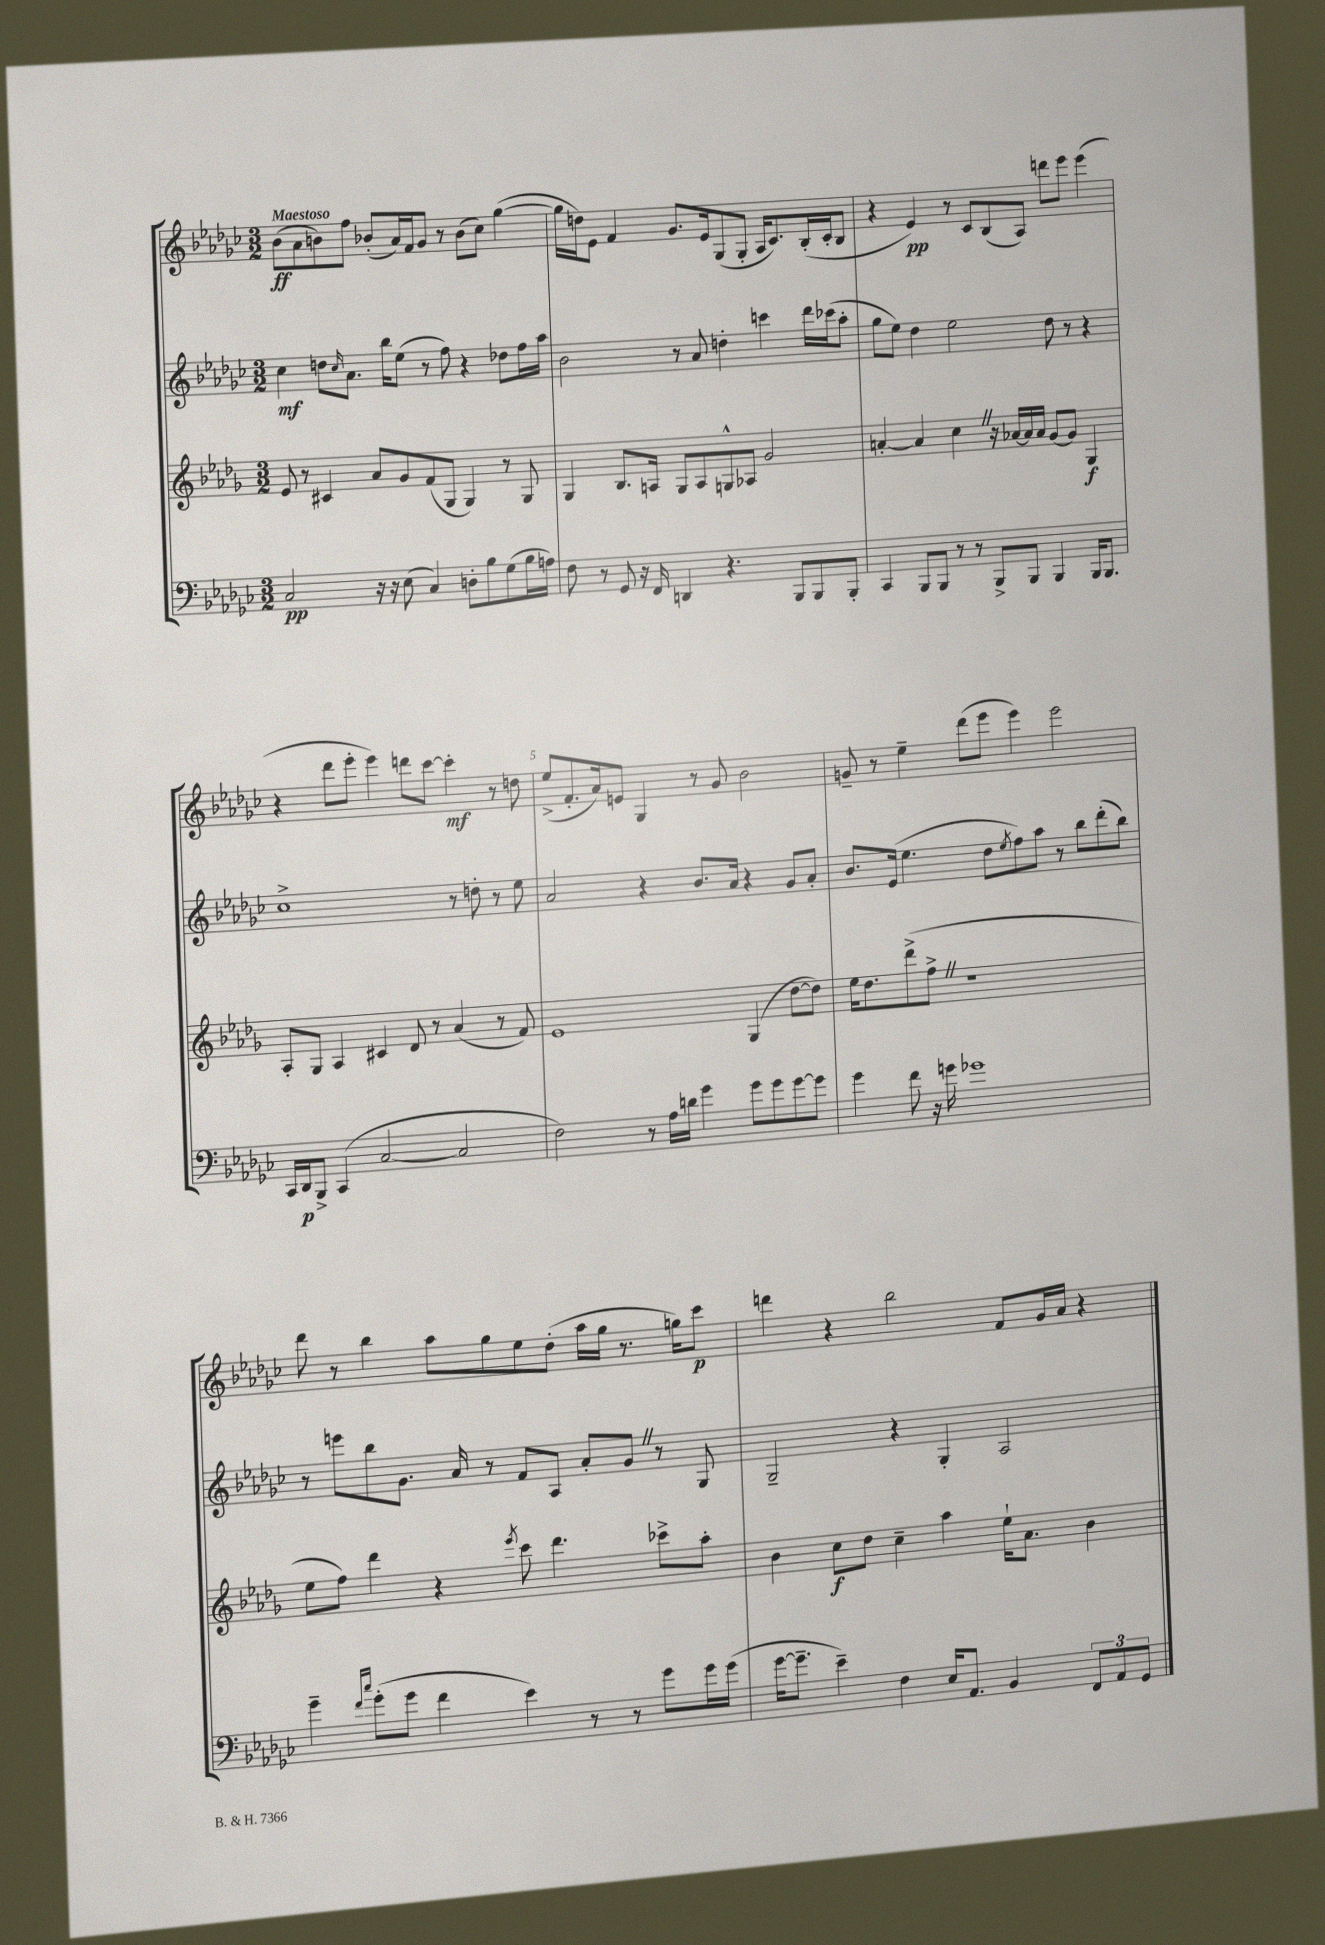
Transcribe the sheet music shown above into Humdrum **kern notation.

**kern	**dynam	**kern	**dynam	**kern	**dynam	**kern	**dynam
*part4	*part4	*part3	*part3	*part2	*part2	*part1	*part1
*staff4	*staff4	*staff3	*staff3	*staff2	*staff2	*staff1	*staff1
*clefF4	*	*clefG2	*	*clefG2	*	*clefG2	*
*k[b-e-a-d-g-c-]	*	*k[b-e-a-d-g-]	*	*k[b-e-a-d-g-c-]	*	*k[b-e-a-d-g-c-]	*
*M3/2	*	*M3/2	*	*M3/2	*	*M3/2	*
=1	=1	=1	=1	=1	=1	=1	=1
!	!	!	!	!	!	!LO:TX:a:B:t=Maestoso	!
2C-/	pp	8e-/	.	4cc-\	mf	(8b-\L	ff
.	.	8r	.	.	.	8a-\	.
.	.	4c#X/	.	8ddn\L	.	8bn\)	.
.	.	.	.	16qqcc-/	.	.	.
.	.	.	.	8.a-\J	.	8ff\J	.
16r	.	8a-/L	.	.	.	(8b-X'/L	.
16r	.	.	.	16bb-\KL	.	.	.
(8E-\	.	8g-/	.	(8ee-\J	.	16a-/L)	.
.	.	.	.	.	.	16f/J	.
4C-/)	.	(8f/	.	8r	.	8g-/J	.
.	.	8G-/J	.	8ff\)	.	8r	.
8Dn'\L	.	4G-/)	.	4r	.	(8b-\L	.
8B-\	.	.	.	.	.	8cc-\J)	.
(8G-\	.	8r	.	8dd-X\L	.	([4gg-\	.
16B-\L	.	8G-/	.	16ff\L	.	.	.
16An\JJ)	.	.	.	16aa-\JJ	.	.	.
=2	=2	=2	=2	=2	=2	=2	=2
8F\	.	4G-/	.	2b-\	.	16gg-\LL]	.
.	.	.	.	.	.	16ddn\J)	.
8r	.	.	.	.	.	8e-\J	.
8GG-/	.	8.B-/L	.	.	.	4f/	.
16r	.	.	.	.	.	.	.
16FF/	.	16An/Jk	.	.	.	.	.
4DDn/	.	8G-/L	.	8r	.	8.g-/L	.
.	.	8A/	.	8a-/	.	.	.
.	.	.	.	.	.	16e-/k	.
4.r	.	8Gn^^/	.	4ddn'\	.	(8G-/	.
.	.	8A-X/J	.	.	.	8G-'/J	.
.	.	2g-/	.	4cccn\	.	16A-/KL	.
.	.	.	.	.	.	8.c-/)	.
8BBB-/L	.	.	.	.	.	.	.
8BBB-/	.	.	.	16ddd-\LL	.	(16B-'/L	.
.	.	.	.	(16ccc-X\J	.	16c-'/J	.
8BBB-'/J	.	.	.	8aa-'\J	.	8B-/J	.
=3	=3	=3	=3	=3	=3	=3	=3
4CC-/	.	[4an'/	.	8gg-\L	.	4r	.
.	.	.	.	8ee-\J)	.	.	.
8BBB-/L	.	4a/]	.	4dd-\	.	4e-/)	pp
8BBB-/J	.	.	.	.	.	.	.
8r	.	4ccZ\	.	2ee-\	.	8r	.
8r	.	.	.	.	.	8c-/L	.
8BBB-^/L	.	16r	.	.	.	(8B-/	.
.	.	[16a-X/LL	.	.	.	.	.
8BBB-/J	.	16a-/]	.	.	.	8A-/J)	.
.	.	16a-/JJ	.	.	.	.	.
4BBB-/	.	[8g-/L	.	8dd-\	.	8dddn\L	.
.	.	8g-/J]	.	8r	.	8eee-\J	.
16BBB-/KL	.	4G-/	f	4r	.	(4eee-\	.
8.BBB-/J	.	.	.	.	.	.	.
!!LO:LB:g=z
=4	=4	=4	=4	=4	=4	=4	=4
16CC-/LL	.	8A-'/L	.	1cc-^	.	4r	.
16DD-/J	p	.	.	.	.	.	.
8BBB-^/J	.	8G-/J	.	.	.	.	.
(4CC-/	.	4A-/	.	.	.	8ddd-\L	.
.	.	.	.	.	.	8eee-'\J	.
[2C-/	.	4c#X/	.	.	.	4eee-\)	.
.	.	8d-/	.	.	.	8dddn\L	.
.	.	8r	.	.	.	[8ccc-\J	.
2C-/]	.	(4a-/	.	8r	.	4ccc-'\]	mf
.	.	.	.	8ddn'\	.	.	.
.	.	8r	.	8r	.	8r	.
.	.	8f/)	.	8ee-\	.	8ddn\	.
=5	=5	=5	=5	=5	=5	=5	=5
2F\)	.	1e-	.	2a-/	.	(8ee-^/L	.
.	.	.	.	.	.	8.f'/	.
.	.	.	.	.	.	16a-/k)	.
.	.	.	.	.	.	8en/J	.
8r	.	.	.	4r	.	4G-/	.
16A-\LL	.	.	.	.	.	.	.
16dn\JJ	.	.	.	.	.	.	.
4g-\	.	.	.	8.b-/L	.	8r	.
.	.	.	.	.	.	8g-/	.
.	.	.	.	16a-/Jk	.	.	.
8g-\L	.	(4G-/	.	4r	.	2b-\	.
8g-\	.	.	.	.	.	.	.
[8g-\	.	[8dd-\L	.	8g-/L	.	.	.
8g-\J]	.	8dd-\J])	.	8a-'/J	.	.	.
=6	=6	=6	=6	=6	=6	=6	=6
4g-\	.	16ee-\KL	.	8.b-/L	.	8gn~/	.
.	.	8.dd-\	.	.	.	.	.
.	.	.	.	.	.	8r	.
.	.	.	.	(16e-/Jk	.	.	.
8f\	.	(8ddd-^\	.	4.ee-\	.	4ee-~\	.
16r	.	8ff^Z\J	.	.	.	.	.
16gn\	.	.	.	.	.	.	.
1g-X	.	1r	.	.	.	(8ddd-\L	.
.	.	.	.	8dd-\L	.	8eee-\J	.
.	.	.	.	8qee-/	.	.	.
.	.	.	.	8ff\)	.	4eee-\)	.
.	.	.	.	8aa-\J	.	.	.
.	.	.	.	8r	.	2eee-\	.
.	.	.	.	8bb-\L	.	.	.
.	.	.	.	(8ddd-'\	.	.	.
.	.	.	.	8bb-\J)	.	.	.
!!LO:LB:g=z
=7	=7	=7	=7	=7	=7	=7	=7
4g-~\	.	8ee-\L	.	8r	.	8ddd-\	.
.	.	8ff\J)	.	8eeen\L	.	8r	.
16qqf/LL	.	.	.	.	.	.	.
16qqcc-/JJ	.	.	.	.	.	.	.
(8g-'\L	.	4ddd-\	.	8bb-\	.	4bb-\	.
8g-\J	.	.	.	8.g-\J	.	.	.
4f\	.	4r	.	.	.	8aa-\L	.
.	.	.	.	16a-/	.	.	.
.	.	.	.	8r	.	8gg-\	.
.	.	8qeee-/	.	.	.	.	.
4e-\)	.	8ccc\	.	8f/L	.	8ee-\	.
.	.	4.ddd-\	.	8A-/J	.	(8dd-'\J	.
8r	.	.	.	8a-'/L	.	16aa-\LL	.
.	.	.	.	.	.	16gg-\JJ	.
8r	.	.	.	8g-Z/J	.	8.r	.
8g-\L	.	8ccc-X^\L	.	8r	.	.	.
.	.	.	.	.	.	16ggn\KL)	.
16g-\L	.	8aa-'\J	.	8G-/	.	8ccc-\J	p
(16g-\JJ	.	.	.	.	.	.	.
=8	=8	=8	=8	=8	=8	=8	=8
[16g-\KL	.	4b-\	.	2G-~/	.	4dddn\	.
8.g-~\J]	.	.	.	.	.	.	.
4e-~\)	.	8cc\L	f	.	.	4r	.
.	.	8dd-\J	.	.	.	.	.
4F\	.	4cc~\	.	4r	.	2bb-\	.
16E-/KL	.	4aa-\	.	4G-'/	.	.	.
8.AA-/J	.	.	.	.	.	.	.
4BB-/	.	16ee-`\KL	.	2A-/	.	8f/L	.
.	.	8.a-\J	.	.	.	.	.
.	.	.	.	.	.	16g-/L	.
.	.	.	.	.	.	16a-/JJ	.
12FF/L	.	4b-\	.	.	.	4r	.
12AA-/	.	.	.	.	.	.	.
12GG-/J	.	.	.	.	.	.	.
==	==	==	==	==	==	==	==
*-	*-	*-	*-	*-	*-	*-	*-
